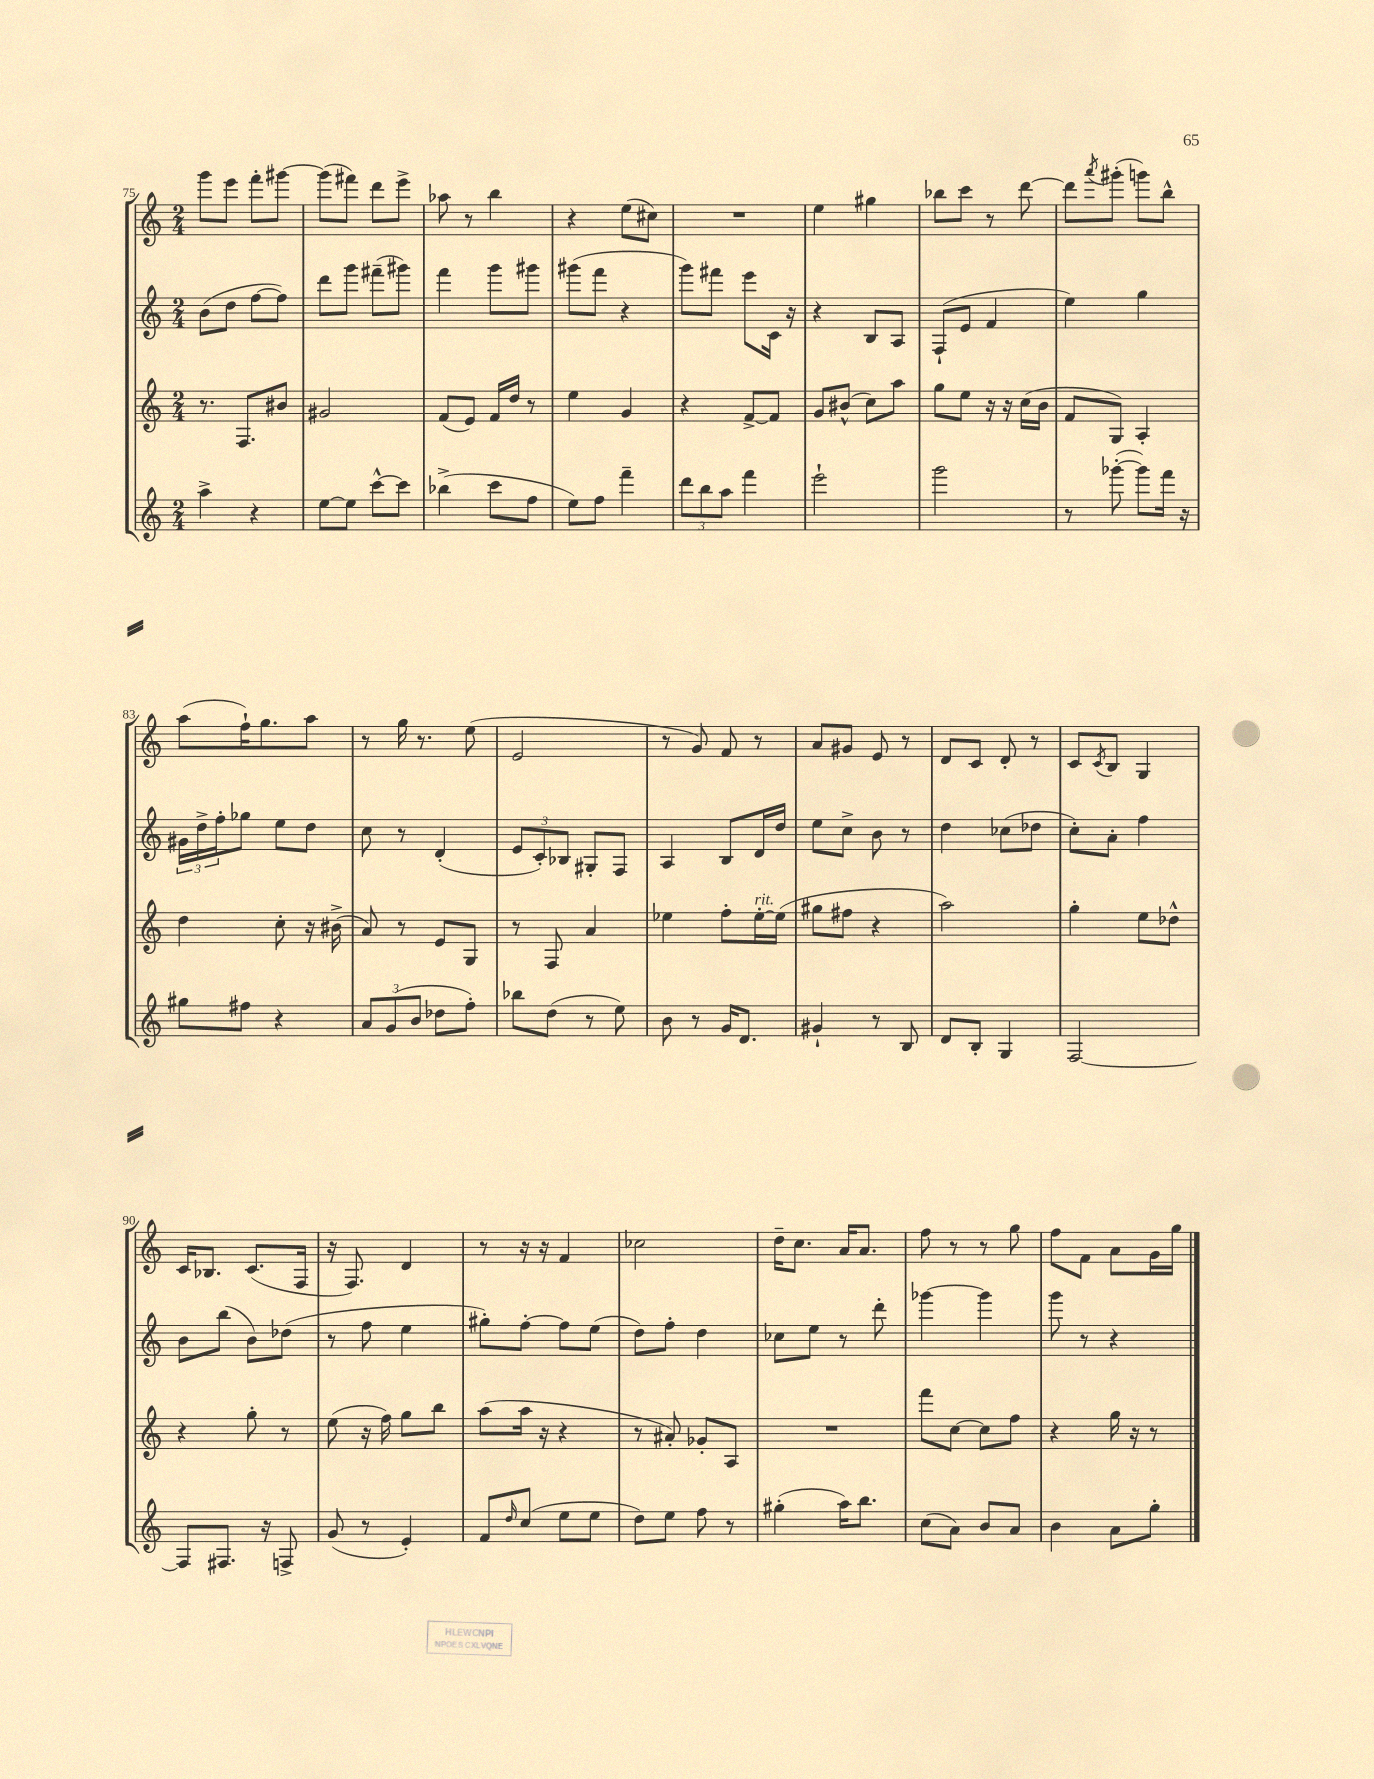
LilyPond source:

<<
\new StaffGroup <<
\new Staff = "s0" {
    \clef treble \key c \major \numericTimeSignature \time 2/4
    g'''8 e'''8 f'''8-. gis'''8~ |
    gis'''8( fis'''8) d'''8 e'''8-> |
    aes''8 r8 b''4 |
    r4 e''8( cis''8) |
    R2 |
    e''4 gis''4 |
    bes''8 c'''8 r8 d'''8~ |
    d'''8 \acciaccatura { a'''8 } gis'''8-.( g'''8) b''8-^ |
    a''8( f''16-!) g''8. a''8 |
    r8 g''16 r8. e''8( |
    e'2 |
    r8 g'8) f'8 r8 |
    a'8 gis'8 e'8 r8 |
    d'8 c'8 d'8-. r8 |
    c'8 \acciaccatura { c'8 } b8 g4 |
    c'16 bes8. c'8.( f16 |
    r16 f8.) d'4 |
    r8 r16 r16 f'4 |
    ces''2 |
    d''16-- c''8. a'16 a'8. |
    f''8 r8 r8 g''8 |
    f''8 f'8 a'8 g'16 g''16 \bar "|." |
}
\new Staff = "s1" {
    \clef treble \key c \major \numericTimeSignature \time 2/4
    b'8( d''8 f''8~ f''8) |
    d'''8 g'''8 fis'''8--( gis'''8) |
    f'''4 g'''8 gis'''8 |
    gis'''8( f'''8 r4 |
    g'''8) fis'''8 e'''8 c'16 r16 |
    r4 b8 a8 |
    f8-!( e'8 f'4 |
    e''4) g''4 |
    \tuplet 3/2 { gis'16 d''16-> f''16-. } ges''8 e''8 d''8 |
    c''8 r8 d'4-.( |
    \tuplet 3/2 { e'8 c'8-.) bes8 } gis8-. f8 |
    a4 b8 d'16 d''16 |
    e''8 c''8-> b'8 r8 |
    d''4 ces''8( des''8 |
    c''8-.) a'8-. f''4 |
    b'8 b''8( b'8) des''8( |
    r8 f''8 e''4 |
    gis''8-.) f''8~-. f''8 e''8( |
    d''8) f''8-. d''4 |
    ces''8 e''8 r8 d'''8-. |
    ges'''4~ ges'''4 |
    g'''8 r8 r4 \bar "|." |
}
\new Staff = "s2" {
    \clef treble \key c \major \numericTimeSignature \time 2/4
    r8. f8. bis'8 |
    gis'2 |
    f'8( e'8) f'16 d''16 r8 |
    e''4 g'4 |
    r4 f'8~-> f'8 |
    g'8 bis'8-^( c''8) a''8 |
    g''8 e''8 r16 r16 c''16( b'16 |
    f'8 g8) a4-. |
    d''4 c''8-. r16 bis'16->( |
    a'8) r8 e'8 g8 |
    r8 f8 a'4 |
    ees''4 f''8-. ees''16~-.^\markup { \italic "rit." } ees''16( |
    gis''8 fis''8 r4 |
    a''2) |
    g''4-. e''8 des''8-^ |
    r4 g''8-. r8 |
    e''8( r16 f''16) g''8 b''8 |
    a''8( a''16 r16 r4 |
    r8 ais'8-.) ges'8-. a8 |
    R2 |
    f'''8 c''8~ c''8 f''8 |
    r4 g''16 r16 r8 \bar "|." |
}
\new Staff = "s3" {
    \clef treble \key c \major \numericTimeSignature \time 2/4
    a''4-> r4 |
    e''8~ e''8 c'''8~-^ c'''8 |
    bes''4->( c'''8 f''8 |
    e''8) f''8 f'''4-- |
    \tuplet 3/2 { d'''8 b''8 a''8 } f'''4 |
    e'''2-! |
    g'''2 |
    r8 ges'''8~-.( ges'''8) f'''16 r16 |
    gis''8 fis''8 r4 |
    \tuplet 3/2 { a'8 g'8( b'8 } des''8 f''8-.) |
    bes''8 d''8( r8 e''8) |
    b'8 r8 g'16 d'8. |
    gis'4-! r8 b8 |
    d'8 b8-. g4 |
    f2~ |
    f8 fis8. r16 f8-> |
    g'8( r8 e'4-.) |
    f'8 \grace { d''16 } c''8( e''8 e''8 |
    d''8) e''8 f''8 r8 |
    gis''4-.( a''16) b''8. |
    c''8( a'8) b'8 a'8 |
    b'4 a'8 g''8-. \bar "|." |
}
>>
>>
\layout { \context { \Score currentBarNumber = #75 } }
